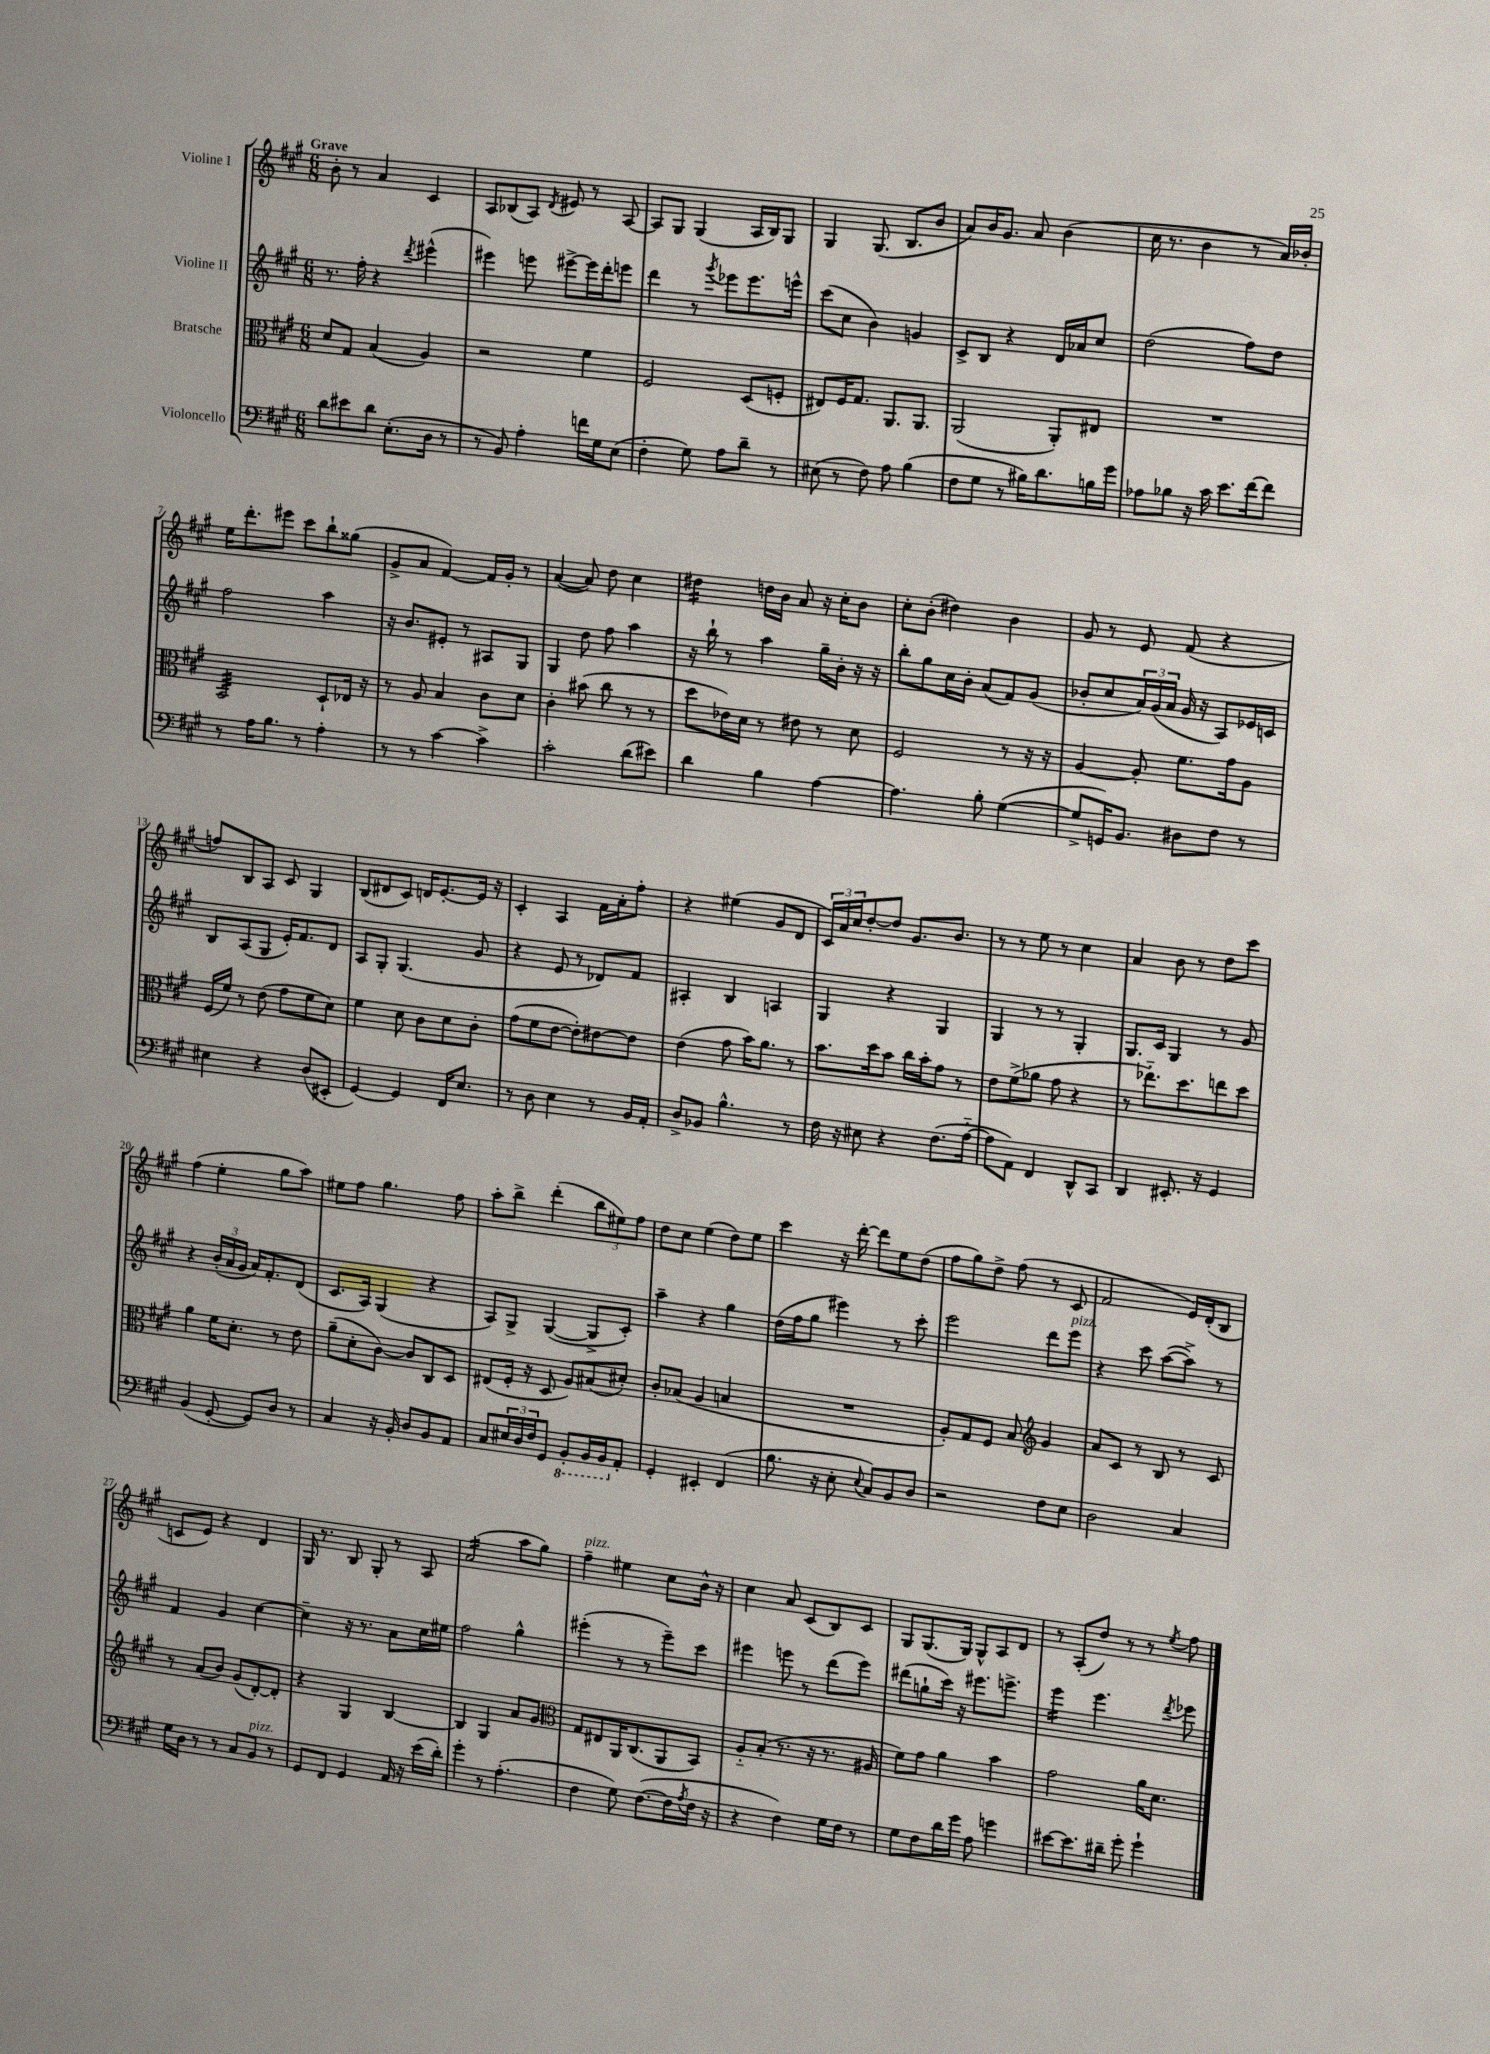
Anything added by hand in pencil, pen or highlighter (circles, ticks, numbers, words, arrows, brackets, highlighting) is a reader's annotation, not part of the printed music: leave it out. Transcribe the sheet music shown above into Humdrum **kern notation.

**kern	**kern	**kern	**kern
*staff4	*staff3	*staff2	*staff1
*clefF4	*clefC3	*clefG2	*clefG2
*k[f#c#g#]	*k[f#c#g#]	*k[f#c#g#]	*k[f#c#g#]
*M6/8	*M6/8	*M6/8	*M6/8
8d\L	8d/L	8.r	8b'\
8e#\	8G#/J	.	8r
.	.	16ff#'\	.
8d\J	(4B/	4r	4a/
(8.E'\L	.	.	.
.	.	8qddd/	.
.	4A/)	(4eee#^^\	4c#/
16D\Jk	.	.	.
8r	.	.	.
=	=	=	=
8r	2r	4eee#\)	8A/L
8BB/)	.	.	(8B-/
4A'\	.	8eee\	8A/J)
.	.	.	8qd/
.	.	[8eee#^\L	8e#/
16f\LL	4f#\	16eee#\]L	8r
16G#\J	.	16ddd'\J	.
(8E\J	.	8eee\J	[8A/
=	=	=	=
4F#'\	2F#/	4ddd\	8A/]L
.	.	.	8G#/J
8G#\)	.	8r	(4G#/
.	.	8qggg#/	.
8A\L	.	8eee-\L	.
8d~\J	(8D/L	8.eee-\	16A/LL
.	.	.	16B/J)
8r	8F'/J	.	8G#/J
.	.	16eee^^\Jk	.
=	=	=	=
(8E#\	8E#/L)	(8ccc#\L	4G#/
8r	16F#/K	8cc#\J	.
.	8.G#/J	.	.
8F#\)	.	4b\)	(8.G#/
8A\	8.AA/L	.	.
.	.	.	8.B/L
(4B\	.	4g/	.
.	8.AA/J	.	.
.	.	.	8b/J
=	=	=	=
8F#\L	(2AA/	8c#^/L	8a/L)
8G#\J	.	8B/J	16b/K
.	.	.	8.g#/J
8r	.	4r	.
16B#\LK)	.	.	8a/
8.d\	.	.	.
.	8AA'/L)	16d/LL	(4b\
.	.	16a-/J	.
16B\L	8E#/J	8cc#/J	.
16g#\JJ	.	.	.
=	=	=	=
8A-\L	2.r	(2dd\	16cc#\
.	.	.	8.r
8B-\J	.	.	.
16r	.	.	4b\
16c#\	.	.	.
8.e\L	.	.	.
.	.	8ff#\L)	8r
[16f#\k	.	.	.
8f#\]J	.	8dd\J	16a/LL)
.	.	.	16b-'/JJ
=	=	=	=
8r	2BB/	2ff#\	16ee\LK
.	.	.	8.ddd'\
16A\LK	.	.	.
8.B\J	.	.	.
.	.	.	8eee#\J
8r	.	.	8ccc#\L
4A'\	8D`/L	4aa\	8bb`\
.	16E-/Jk	.	(8gg##\J
.	16r	.	.
=	=	=	=
8r	8r	16r	8g#^/L
.	.	8.b/L	.
8r	8A/	.	8a/J
[4c#\	4B/	8e#'/J	[4f#/)
.	.	8r	.
4c#^\]	8c#\L	8A#/L	16f#/]LL
.	.	.	16g#'/JJ
.	8d\J	8G#/J	8r
=	=	=	=
2c#'\	4c#'\	4G#/	([4a/
.	(8b#\	8dd\	8a/])
.	8cc#\	8ff#\	8dd\
(8d\L	8r	4aa\	4cc#\
8e#\J)	8r	.	.
=	=	=	=
4d\	8dd\L	16r	4dd#\
.	.	16bb`\	.
.	16e-\L)	8r	.
.	16d\JJ	.	.
4B\	8r	4aa\	16dd\LL
.	.	.	16b\JJ
.	8e#\	.	8a/
[4A\	8r	16gg#~\LL	16r
.	.	16b'\JJ	16cc#'\LK
.	8d\	16r	8b\J
.	.	16r	.
=	=	=	=
4.A\]	2F#/	8bb'\L	8cc#'\L
.	.	8gg#\	(8b'\J
.	.	16cc#\L	4dd#\)
.	.	16b'\JJ	.
8B'\	.	(8a/L	.
([4G#\	8r	8f#/)	4b\
.	16r	(8g#/J	.
.	16r	.	.
=	=	=	=
8G#^/]L	[4A/	8b-'/L	8g#/
16GG/K)	.	8cc#/	8r
8.BB/J	.	.	.
.	8A'/]	24a/L)	8e/
.	.	(24g#/	.
.	.	24a/JJ	.
8D#\L	8.f#\L	16g#/	(8f#/
.	.	16r	.
8F#\J	.	8A/L)	4r
.	16g#\k	.	.
8r	8A\J	16e-/L	.
.	.	16c/JJ	.
=	=	=	=
4E#\	(16F#/LL	8B/L	8ff/L)
.	16f#/JJ)	.	.
.	8r	(8A/	8B/
4r	(8e\	8G#/J	8A/J
.	8g#\L	16e'/LK)	8c#/
.	.	8.f#/	.
(8D/L	8f#\	.	4G#/
8EE#'/J	8d\J)	8d/J	.
=	=	=	=
[4GG#/)	4f#\	8A/L	(8B/L
.	.	8G#'/J	8d#/
4GG#/]	8d\	(4.G#/	8c#/J)
.	8c#\L	.	16d/LK
.	.	.	[8.e'/
16FF#/LK	8d\	.	.
8.E/J	.	.	.
.	8c#'\J	8g#/	16e/]Jk
.	.	.	16r
=	=	=	=
8r	(8g#\L	4r	4c#'/
8D\	8f#\	.	.
4E\	[8e\J	8e/	4A/
.	8e'\]L)	8r	.
8r	[8e#\	8d-/L)	16f#\LL
.	.	.	16a'\J
16BB/LL	8e#\]J	8f#/J	8ff#'\J
16AA'/JJ	.	.	.
=	=	=	=
8D^/L	(4e\	4A#'/	4r
8BB-/J	.	.	.
4.B^^\	8g#\	4B/	(4ee#\
.	16b\LK)	.	.
.	8.a\J	.	.
.	.	4A/	8g#/L
8r	8r	.	8d/J
=	=	=	=
16F#\	8.b\L	4G#/	24c#/LL)
.	.	.	24a/
16r	.	.	.
.	.	.	24cc#/J
8E#\	.	.	[8dd'/
.	16dd\k	.	.
4r	8b\J	4r	8dd/]J
.	16cc#\LL	.	8.g#/L
.	16b'\J	.	.
(8.F#\L	8g#\J	4G#/	.
.	.	.	8.b/J
.	8r	.	.
[16A'~\Jk	.	.	.
=	=	=	=
8A\]L	8e\L	4G#/	8r
8AA\J)	(8f#^\	.	8r
4FF#/	8a-\J	8r	8ee\
.	8g#\	8r	8r
8DD^^/L	4r	4G#'/	4cc#\
8CC#/J	.	.	.
=	=	=	=
4DD/	8r	8.G#/L	4a/
.	8.ee-'~\L)	.	.
.	.	16c#/Jk	.
8.EE#'/	.	4G#/	8b\
.	8.dd\	.	.
.	.	.	8r
16r	.	.	.
4GG#/	8ee\	8r	8dd\L
.	8dd\J	8g#/	8ccc#\J
=	=	=	=
(4BB/	4a\	4r	(4ff#\
[8GG#'/	16f#\LK	(24b'/LL	4ee'\
.	.	24a/	.
.	8.d'\J	.	.
.	.	24g#/JJ	.
8GG#/]L)	.	16a/LK)	.
.	.	8.f#'/	.
8D/J	8r	.	8gg#\L
8r	8e\	(8d/J	8aa\J)
=	=	=	=
4C#/	(8a~\L	8.c#/L	8ee#\L
.	8d'\	.	8ff#\J
.	.	16A/Jk)	.
16r	[8c#\J)	(4G#/	4.gg#\
16BB'/	.	.	.
8D/L	8c#/]L	.	.
8BB/	8C#/	4r	.
8AA/J	8D/J	.	8ff#\
=	=	=	=
8C#/L	(8E#/L	8A/L)	8aa'\L
24E#/L	16F#'/Jk	8G#^/J	8bb^\J
24D/	.	.	.
.	16r	.	.
24F#/J	.	.	.
8GG#/J	8D/	([4G#/	(4ddd'\
8BBB'/L	8A/L)	.	.
16BBB/L	(8B#/	8G#^/]L	12bb\L
16BBB/J	.	.	.
.	.	.	12ee#\)
8AA'/J	8d#'/J)	8c#'/J)	.
.	.	.	12ff#\J
=	=	=	=
4GG#'/	8c#'/L	4aa~\	8dd\L
.	(8B-/J	.	8cc#\J
4EE#'/	4A/	4r	(4ee\
(4FF#/	4B/	4gg#\	8dd\L)
.	.	.	8ee\J
=	=	=	=
8.B\	2.r	(16dd\LL	4ccc#\
.	.	16ff#\J	.
.	.	8gg#\J	.
16r	.	.	.
8E'\	.	4eee#\)	16r
.	.	.	[16ddd'\
8qqE/	.	.	.
8C#/L)	.	.	8ddd\]L
8BB/	.	8r	8ee\
8D/J	.	8ccc#'\	(8dd\J
=	=	=	=
2r	8A'/L)	2eee\	8ff#\L
.	8G#/	.	8gg#\)
.	8F#/J	.	8dd^\J
.	8B/	.	(8ff#\
*	*clefG2	*	*
8F#\L	4g#/	8ddd\L	8r
8E\J	.	8eee\J	8c#/
=	=	=	=
2D\	8a/L	4r	2f#/
.	8c#/J	.	.
.	8r	8ccc#\	.
.	8B/	([8aa\L	.
4C#/	8r	8aa^\]J)	16e/LL)
.	.	.	(16d'/J
.	8c#/	8r	8B/J
=	=	=	=
16G#\LL	8r	4f#/	8c/L
16D\JJ	.	.	.
8r	(8a/L	.	8e/J)
8r	8b/J)	4g#/	4r
8C#/L	(8g#/L	.	.
8BB/J	[8d'/)	[4cc#\	4d/
8r	8d'/]J	.	.
=	=	=	=
8GG#/L	4r	4cc#~\]	16G#/
.	.	.	8.r
8FF#/J	.	.	.
4GG#/	4G#/	16r	8B/
.	.	8.r	.
.	.	.	8G#'/
16AA/	[4B/	8a\L	8r
16r	.	.	.
(16e\LL	.	16cc#\L	8A/
16d'\JJ)	.	16ee#\JJ	.
=	=	=	=
4g#'\	4B/]	2ff#\	(2a/
8r	4G#/	.	.
(4.A'\	.	.	.
.	8a/L	4gg#^^\	8aa\L
.	8g#/J	.	8gg#\J)
=	=	=	=
*	*clefC3	*	*
4F#\	8G#/L	(4eee#'\	4ff#~\
.	8E#/	.	.
8G#\)	16AA/K	8r	4ee#\
.	(8.C#/	.	.
([8.F#\L	.	8r	.
.	8AA/	8eee#~\L)	8cc#\L
16F#\]L	.	.	.
8qA/	.	.	.
16F#\JJ	8BB/J)	8ccc#\J	16b^^\Jk
16r	.	.	16r
=	=	=	=
4r	8A'~/L	4eee#\	4cc#\
.	(8B'/J	.	.
4F#\)	8.r	8eee\	8a/
.	.	8r	(8c#/L
.	16r	.	.
16G#\LL	8.r	(8ddd\L	8B/)
16F#\JJ	.	.	.
8r	.	8eee\J)	8c#/J
.	16A#/	.	.
=	=	=	=
8G#\L	8f#\L)	(8ddd#\L	8G#/L
8F#\	8g#\J	8gg`\	(8.G#/
16d\L	4a\	16ccc#\Jk)	.
16g#\JJ	.	16r	16G#/Jk)
8A\	.	8.eee#\L	8G#^^/L
4g\	4b\	.	8A/
.	.	8.eee^\J	.
.	.	.	8d/J
=	=	=	=
[8e#\L	2g#\	4eee\	8r
8.e#\]	.	.	(8A'/L
.	.	4.eee\	8dd/J)
16d#~\Jk	.	.	.
8g#'\	.	.	8r
4g#`\	16a\LK	.	8r
.	8.d\J	.	.
.	.	8qddd/	8qee/
.	.	8eee-\	8ff#\
==	==	==	==
*-	*-	*-	*-
